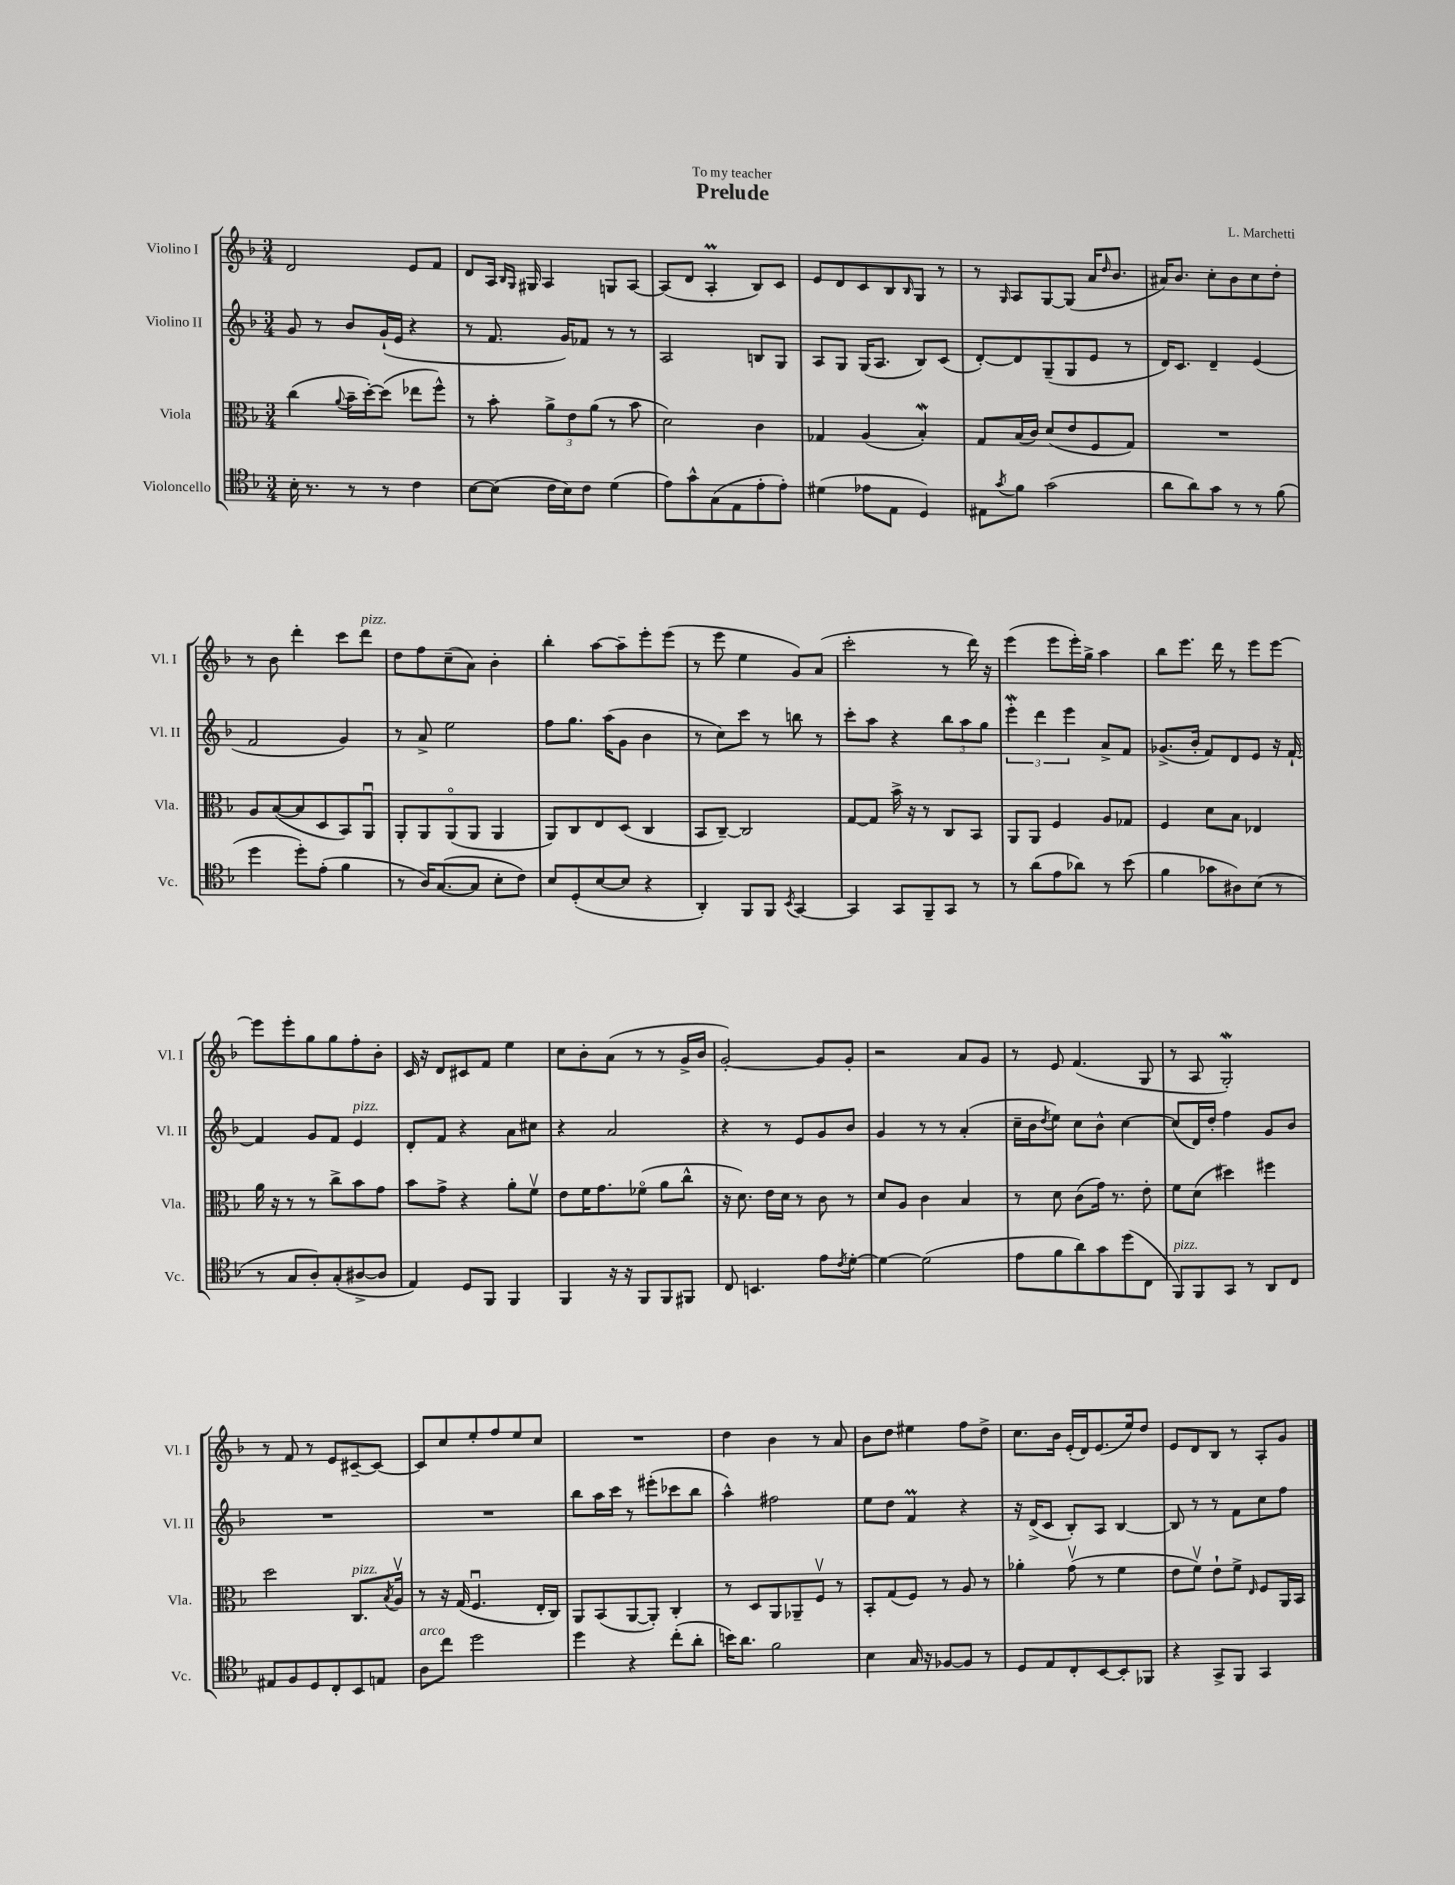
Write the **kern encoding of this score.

**kern	**kern	**kern	**kern
*staff4	*staff3	*staff2	*staff1
*clefC4	*clefC3	*clefG2	*clefG2
*k[b-]	*k[b-]	*k[b-]	*k[b-]
*M3/4	*M3/4	*M3/4	*M3/4
16B-'	(4cc	8g	2d
8.r	.	.	.
.	.	8r	.
.	8qqa	.	.
8r	16b-~	8b-	.
.	[16dd')	.	.
8r	(8dd]	(16g`	.
.	.	16e	.
4c	8ee-	4r	8e
.	8ff^^)	.	8f
=	=	=	=
[8B-	8r	8r	8d
(8B-]	8b-'	8.f	16A
.	.	.	16qqB-
.	.	.	16qqG
.	.	.	16G#
16c	12a^	.	4A
16B-)	.	16g)	.
.	12e	.	.
8c	.	8f-	.
.	(12a	.	.
(4d	8r	8r	8G
.	8b-	8r	[8A
=	=	=	=
8e)	2d)	2A	(8A]
8g^^	.	.	8d
(8G	.	.	4A'
8E	.	.	.
8e'	4c	8B	8B-)
8e')	.	8G	8c
=	=	=	=
(4d#	4G-	8A	8e
.	.	8G	8d
8e-	(4A	(16G	8c
.	.	8.A	.
8E	.	.	8B-
.	.	.	16qqB-
4D)	4B-')	8B-)	8G
.	.	(8c	8r
=	=	=	=
8E#	8G	[8d')	8r
8qg	.	.	16qqG
8f	(16B-	8d]	8A
.	16c)	.	.
(2g	(8d	(8G~	[8G
.	8e	8G	(8G]
.	8F	8e	16a
.	.	.	16qqdd
.	.	.	8.b-
.	8G)	8r	.
=	=	=	=
8a	2.r	16d)	16a#)
.	.	8.c	8.b-
8a)	.	.	.
8g	.	4d~	8cc'
8r	.	.	8b-
8r	.	(4e	8cc
(8f	.	.	8dd'
=	=	=	=
4dd	8A	2f	8r
.	([8B-	.	8b-
8dd')	8B-]	.	4ddd'
(8e'	8D	.	.
4f	8BB-)	4g)	8ccc
.	8AAu	.	8ddd
=	=	=	=
8r	8AA'	8r	8dd
16A)	8AA	8a^	8ff
([8.G	.	.	.
.	(8AAo	2ee	(8cc~
8G]	8AA	.	8a)
8B-'	4AA	.	4b-'
8c)	.	.	.
=	=	=	=
8B-	8AA)	8ff	4bb-'
(8D'	8C	8.gg	.
[8B-	8E	.	[8aa
.	.	(16aa	.
8B-]	(8D	8g	8aa~]
4r	4C	4b-	8eee'
.	.	.	(8eee
=	=	=	=
4AA')	8BB-	8r	8r
.	[8C~)	8cc)	8eee
8FF	2C]	8ccc	4ee
8FF	.	8r	.
8qBB-	.	.	.
[4GG	.	8bb	8g)
.	.	8r	(8a
=	=	=	=
4GG]	[8G	8ccc'	2ccc'
.	8G]	8aa	.
8GG	16b-^	4r	.
.	16r	.	.
8FF~	8r	.	.
8GG	8C	12bb-	8r
.	.	12aa	.
8r	8BB-	.	16ddd)
.	.	12gg	.
.	.	.	16r
=	=	=	=
8r	8AA	6eee'	(4eee
(8a	8AA	.	.
.	.	6ddd	.
8e	4F	.	8eee
.	.	6eee	.
8a-)	.	.	16eee')
.	.	.	16gg^
8r	8A	8a^	4aa
(8b-	8G-	8f	.
=	=	=	=
4f	4F	(8.g-^	8bb-
.	.	.	8.eee
.	.	16b-'	.
8g-	8d	8f)	.
.	.	.	16ddd
8A#)	8B-	8d	8r
(8B-	4E-	8e	8eee
8r	.	16r	[8eee
.	.	[16f`	.
=	=	=	=
8r	16a	4f]	8eee]
.	16r	.	.
8G	8r	.	8eee'
8A')	8r	8g	8gg
(8G'	8cc^	8f	8gg
[8A#^	8b-	4e	8ff'
8A#]	8g	.	8b-'
=	=	=	=
4E)	8b-	8d'	16c
.	.	.	16r
.	8g^	8f	8d
8D	4r	4r	8c#
8FF	.	.	8f
4FF	8a'	8a	4ee
.	8fv	8cc#	.
=	=	=	=
4FF	8e	4r	8cc
.	16f	.	8b-'
.	8.g	.	.
16r	.	2a	(8a
16r	.	.	.
8FF	(8f-o	.	8r
8FF	8a	.	8r
8FF#	8cc^^	.	16g^
.	.	.	16b-
=	=	=	=
8C	16r	4r	[2g')
.	8.d)	.	.
4.BB	.	.	.
.	16e	8r	.
.	16d	.	.
.	8r	8e	.
8e	8c	8g	8g]
8qc	.	.	.
[8d'	8r	8b-	8g'
=	=	=	=
4d_	8d	4g	2r
.	8A	.	.
(2d]	4c	8r	.
.	.	8r	.
.	4B-	(4a'	8a
.	.	.	8g
=	=	=	=
8e	8r	16cc~	8r
.	.	16b-	.
.	.	8qdd	.
8f	8d	8ee)	8e
8a)	(8c	8cc	(4.f
8g	16g)	8b-^^	.
.	8.r	.	.
(8dd	.	[4cc	.
8C	8e'	.	8G
=	=	=	=
8FF)	8f	(8cc]	8r
8FF	(8d	16d)	8A
.	.	16dd'	.
8GG	4dd#)	4ff	2G')
8r	.	.	.
8AA	4ff#	8g	.
8C	.	8b-	.
=	=	=	=
8E#	2dd	2.r	8r
8F	.	.	8f
8D	.	.	8r
8C'	.	.	8e
8BB-	8.C	.	[8c#~
8E	.	.	8c#_
.	8qB-	.	.
.	16Av	.	.
=	=	=	=
8A	8r	2.r	8c#]
8cc	16r	.	8cc
.	(16G	.	.
2dd	4.Fu	.	8ee'
.	.	.	8ff
.	.	.	8ee
.	16E'	.	8cc
.	16C)	.	.
=	=	=	=
4dd	8AA	8bb-	2.r
.	(8BB-	16aa	.
.	.	16ccc	.
4r	[8AA	8r	.
.	8AA'])	(8eee#'	.
(8cc'	4C'	8ccc-	.
8a'	.	8bb-	.
=	=	=	=
16b)	8r	4aa^^)	4dd
8.a	.	.	.
.	8D	.	.
2f	8AA	2ff#	4b-
.	8AA-~	.	.
.	8Fv	.	8r
.	8r	.	8a
=	=	=	=
4B-	8BB-'	8ee	8b-
.	(8G	8dd	8dd
16G	8F)	4f	4ee#
16r	.	.	.
[8F-	8r	.	.
8F-]	8A	4r	8ff
8r	8r	.	8dd^
=	=	=	=
8D	4a-'	16r	8.cc
.	.	(16d^	.
8E	.	8c	.
.	.	.	16b-
8C'	(8gv	8B-')	(16e'
.	.	.	16d)
[8BB-	8r	8A	(8.e
8BB-']	4f	[4B-	.
.	.	.	16ee)
8FF-	.	.	8dd
=	=	=	=
4r	8e	8B-]	8e
.	8fv)	8r	8d
8GG^	8e`	8r	8B-
8FF	8f^	8f	8r
.	16qqE	.	.
4GG	8F	8cc	8A'
.	16AA	8ff	8g
.	16BB-	.	.
==	==	==	==
*-	*-	*-	*-
